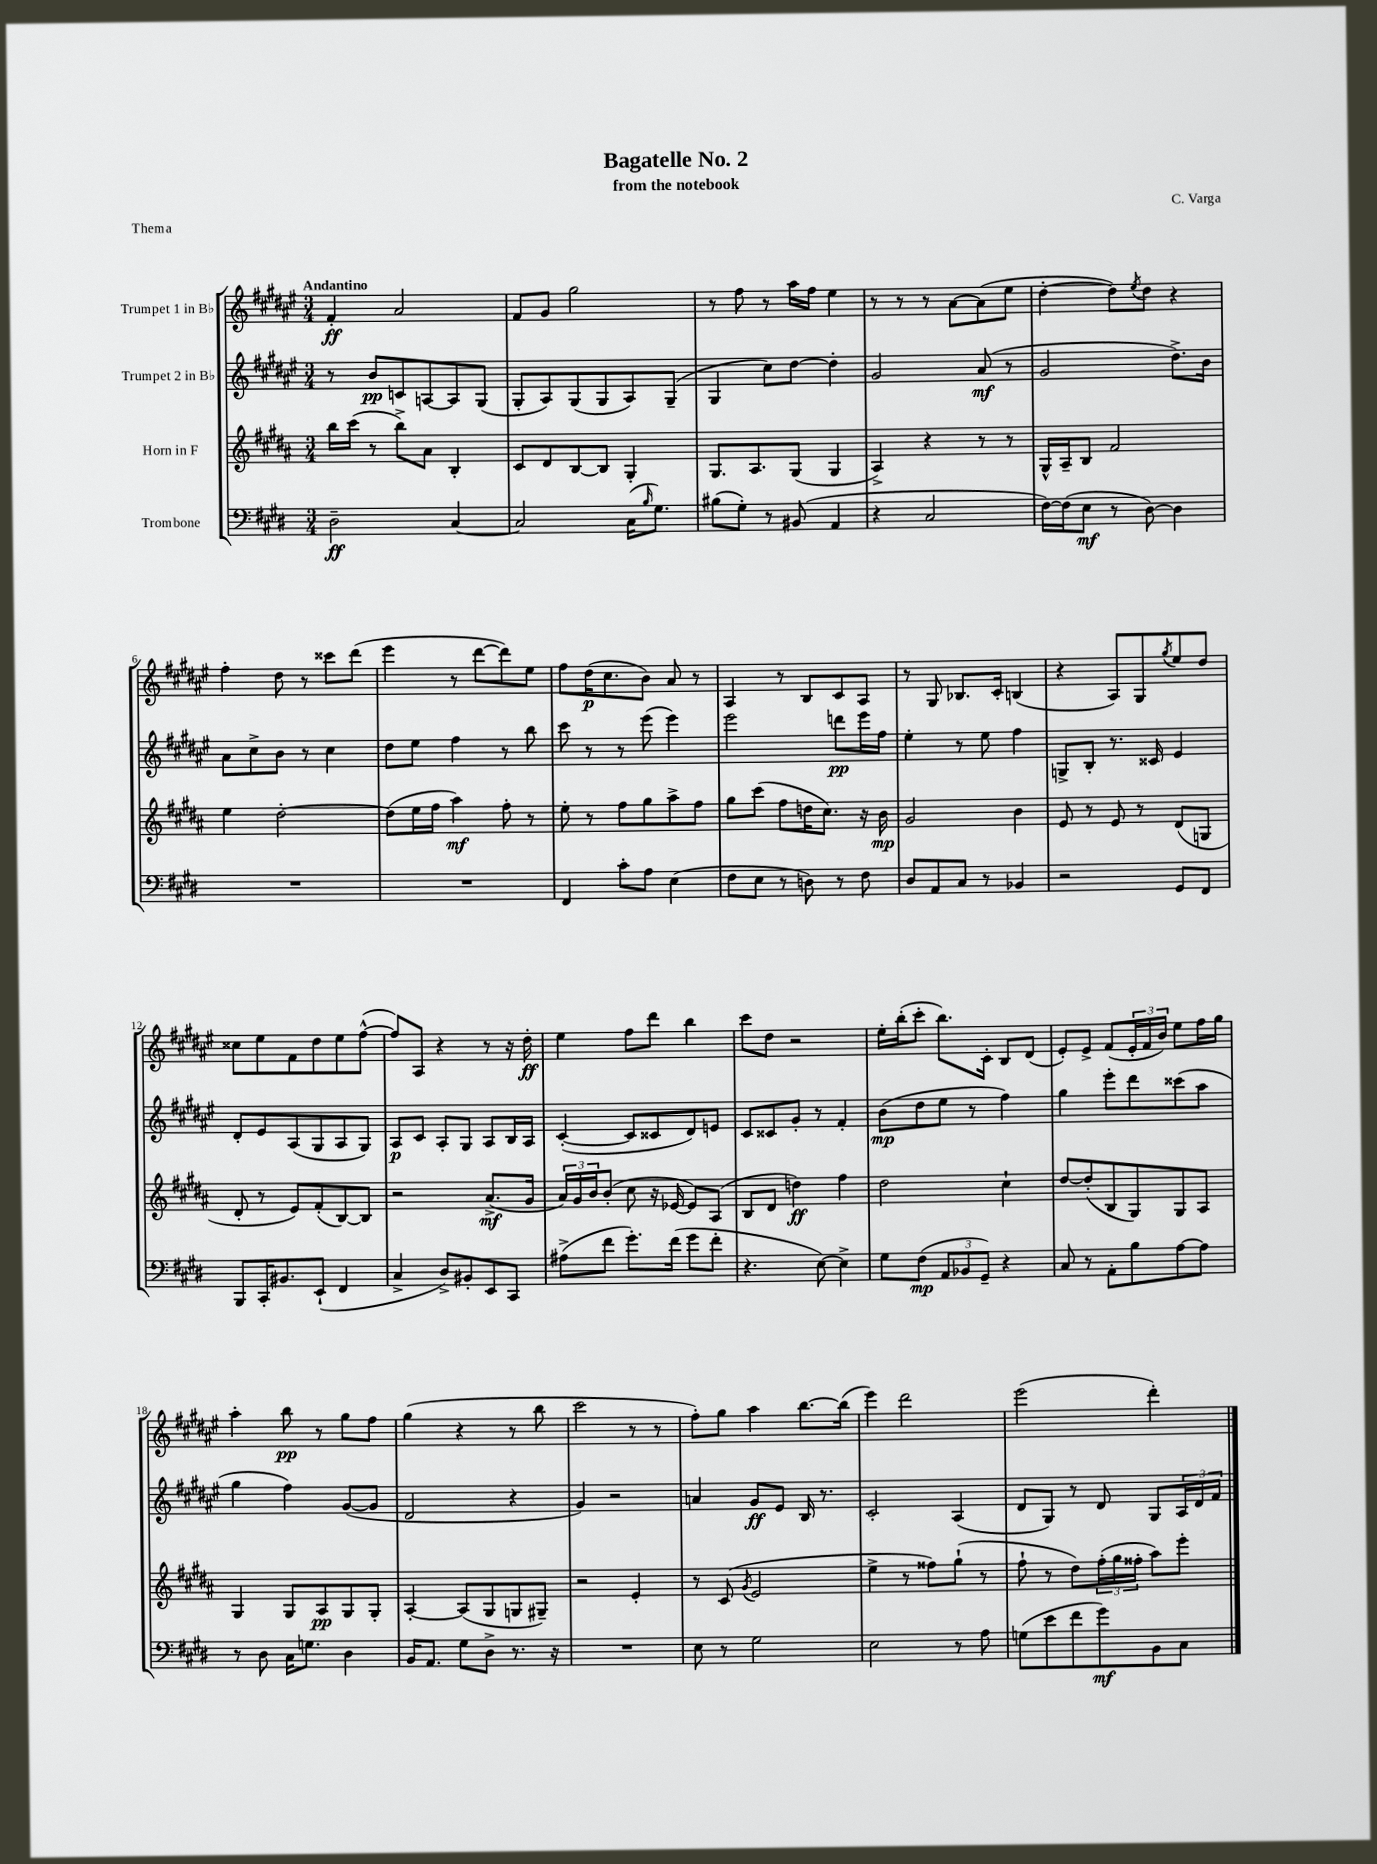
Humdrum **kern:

**kern	**kern	**kern	**kern
*staff4	*staff3	*staff2	*staff1
*clefF4	*clefG2	*clefG2	*clefG2
*k[f#c#g#d#]	*k[f#c#g#d#a#]	*k[f#c#g#d#a#e#]	*k[f#c#g#d#a#e#]
*M3/4	*M3/4	*M3/4	*M3/4
2D#~	16bb	8r	4f#'
.	(16ccc#	.	.
.	8r	8b	.
.	8bb^)	8c	2a#
.	8a#	[8A	.
[4C#	4B'	8A]	.
.	.	(8G#	.
=	=	=	=
2C#]	8c#	8G#'	8f#
.	8d#	8A#)	8g#
.	[8B	(8G#	2gg#
.	8B]	8G#	.
(16C#	4G#'	8A#)	.
16qqB	.	.	.
8.G#)	.	.	.
.	.	(8G#~	.
=	=	=	=
(8B#	8.G#	4G#	8r
8G#')	.	.	8ff#
.	8.A#	.	.
8r	.	8cc#)	8r
(8BB#	(8G#	[8dd#	16aa#
.	.	.	16ff#
4AA	4G#	4dd#']	4ee#
=	=	=	=
4r	4A#^)	2g#	8r
.	.	.	8r
2C#	4r	.	8r
.	.	.	[8a#
.	8r	(8a#	(8a#]
.	8r	8r	8ee#
=	=	=	=
[16F#)	16G#^^	2g#	[4dd#'
(16F#]	16A#~	.	.
8E	8B	.	.
8r	2f#	.	8dd#])
.	.	.	8qee#
[8D#)	.	.	8dd#
4D#]	.	8.dd#^)	4r
.	.	16b	.
=	=	=	=
2.r	4ee	8a#	4ff#'
.	.	8cc#^	.
.	[2dd#'	8b	8dd#
.	.	8r	8r
.	.	4cc#	8ccc##
.	.	.	(8ddd#
=	=	=	=
2.r	(8dd#]	8dd#	4eee#
.	16ee	8ee#	.
.	16ff#	.	.
.	4aa#)	4ff#	8r
.	.	.	[8ddd#
.	8ff#'	8r	8ddd#])
.	8r	8bb	8ee#
=	=	=	=
4FF#	8ee'	8ccc#	8ff#
.	8r	8r	(16dd#
.	.	.	8.cc#
8c#'	8ff#	8r	.
8A	8gg#	(8eee#	8b)
(4E	8aa#^	4eee#)	8a#
.	8ff#	.	8r
=	=	=	=
8F#	8gg#	2eee#	4A#
8E	(8ccc#	.	.
8r	8ff#	.	8r
8D)	16dd	.	8B
.	8.cc#)	.	.
8r	.	8ddd	8c#
8F#	16r	16eee#	8A#
.	16b	16ff#	.
=	=	=	=
8D#	2g#	4ee#'	8r
8AA	.	.	8G#
8C#	.	8r	8.B-
8r	.	8ee#	.
.	.	.	16c#'
4BB-	4b	4ff#	(4B
=	=	=	=
2r	8e	8G^	4r
.	8r	8B'	.
.	8e	8.r	8A#)
.	8r	.	8G#
.	.	16c##	.
.	.	.	8qgg#
8GG#	(8d#	4e#	8ee#
8FF#	8G	.	8dd#
=	=	=	=
8BBB	8d#'	8d#'	8cc##
16CC#'	8r	8e#	8ee#
8.BB#	.	.	.
.	8e)	(8A#	8f#
(8EE`	(8f#'	8G#	8dd#
4FF#	[8B)	8A#	8ee#
.	8B]	8G#)	([8ff#^^
=	=	=	=
4C#^	2r	8A#	8ff#])
.	.	8c#	8A#
8D#^)	.	8A#'	4r
8BB#'	.	8G#	.
8EE	(8.a#^	8A#	8r
8CC#	.	16B	16r
.	16g#	16A#	16dd#'
=	=	=	=
(8A#^	24a#)	([4c#'	4ee#
.	24g#	.	.
.	24b	.	.
8f#	(8b'	.	.
8.g#')	8cc#	8c#]	8ff#
.	16r	8c##	8ddd#
(16f#	[16e-	.	.
8g#	8e-])	8d#)	4bb
8f#'	(8A#	8e	.
=	=	=	=
4.r	8B	8c#	8ccc#
.	8d#	8c##	8dd#
.	4dd)	8g#'	2r
[8E)	.	8r	.
4E^]	4ff#	4f#'	.
=	=	=	=
8G#	2dd#	(8b	16ee#'
.	.	.	(16bb'
(8F#	.	8dd#	8ccc#'
12AA	.	8ee#	8.bb)
12BB-	.	.	.
.	.	8r	.
12GG#~)	.	.	.
.	.	.	16c#'
4r	4cc#`	4ff#)	8B
.	.	.	(8d#
=	=	=	=
8C#	[8dd#	4gg#	8e#')
8r	(8dd#']	.	8e#^
8AA'	8B	8eee#'	(8f#
8B	8G#)	8ddd#	24e#'
.	.	.	24f#
.	.	.	24b)
[8A	8G#	(8ccc##	8ee#
8A]	8A#	8aa#	16ff#
.	.	.	16gg#
=	=	=	=
8r	4G#	4gg#	4aa#'
8D#	.	.	.
16C#	8G#	4ff#)	8bb
8.G	.	.	.
.	8A#	.	8r
4D#	8G#	([8g#	8gg#
.	8G#'	8g#]	8ff#
=	=	=	=
16BB	[4A#'	2d#	(4gg#
8.AA	.	.	.
8G#	(8A#]	.	4r
8D#^	8G#	.	.
8.r	8G	4r	8r
.	8G#~)	.	8bb
16r	.	.	.
=	=	=	=
2.r	2r	4g#)	2ccc#
.	.	2r	.
.	4e'	.	8r
.	.	.	8r
=	=	=	=
8E	8r	4a	8ff#')
8r	(8c#	.	8gg#
.	8qg#	.	.
2G#	2e	8g#	4aa#
.	.	8e#	.
.	.	16B	[8.bb
.	.	8.r	.
.	.	.	(16bb]
=	=	=	=
2E	4ee^	2c#'	4eee#)
.	8r	.	2ddd#
.	8ff##)	.	.
8r	(8gg#`	(4A#	.
8A	8r	.	.
=	=	=	=
(8G	8ff#`	8d#	(2eee#
8e	8r	8G#)	.
8f#	8dd#)	8r	.
8g#)	(24ff#'	8d#	.
.	24gg#	.	.
.	24ff##'	.	.
8BB	8aa#)	8G#	4ddd#')
8C#	8eee'	24A#	.
.	.	24d#	.
.	.	24f#	.
==	==	==	==
*-	*-	*-	*-
